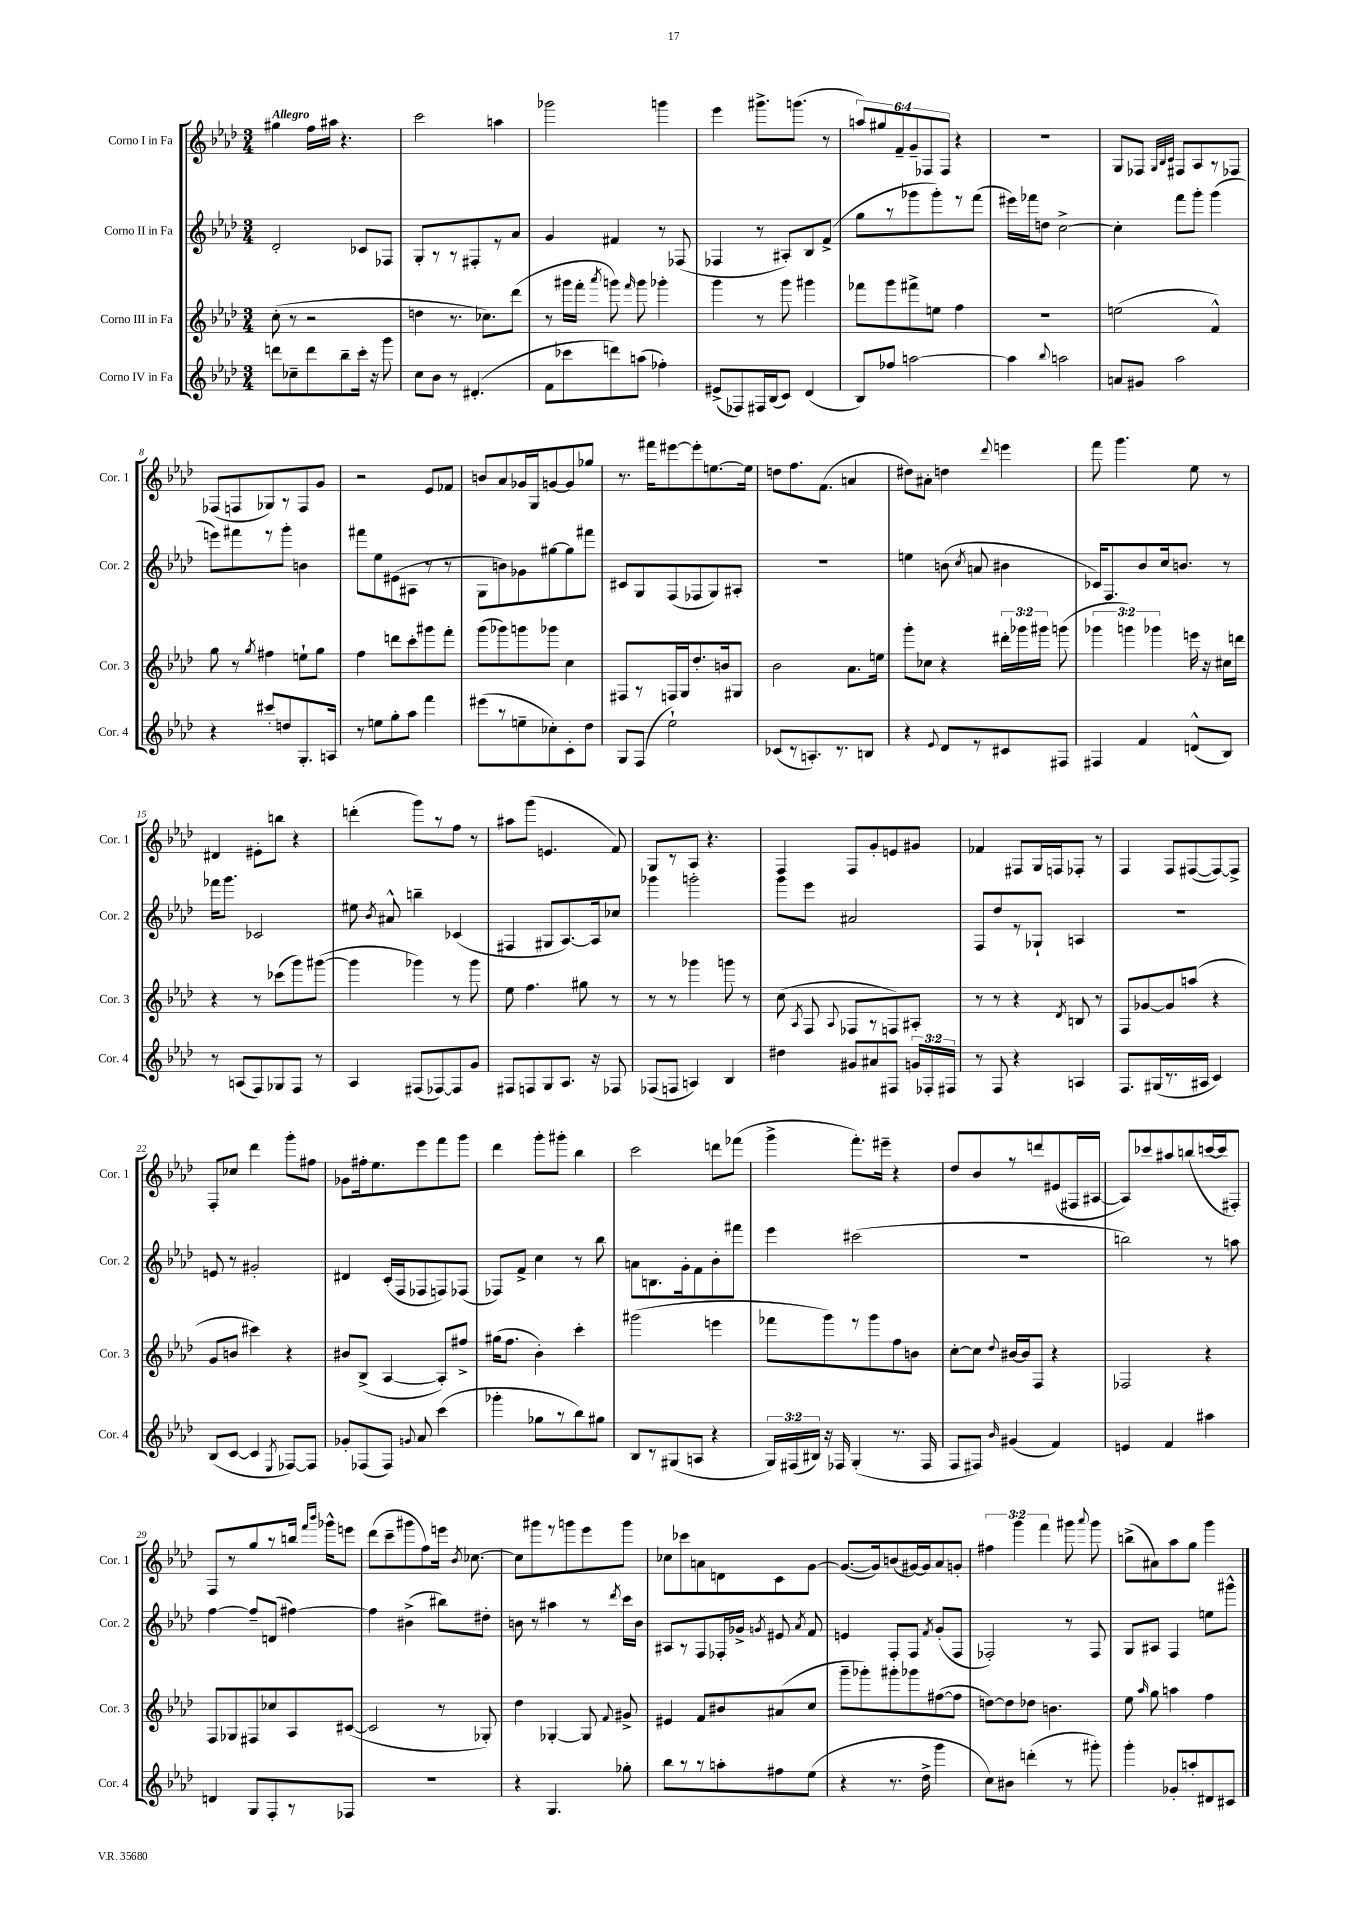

**kern	**kern	**kern	**kern
*part4	*part3	*part2	*part1
*staff4	*staff3	*staff2	*staff1
*I"Corno IV in Fa	*I"Corno III in Fa	*I"Corno II in Fa	*I"Corno I in Fa
*I'Cor. 4	*I'Cor. 3	*I'Cor. 2	*I'Cor. 1
*clefG2	*clefG2	*clefG2	*clefG2
*k[b-e-a-d-]	*k[b-e-a-d-]	*k[b-e-a-d-]	*k[b-e-a-d-]
*M3/4	*M3/4	*M3/4	*M3/4
=1	=1	=1	=1
!	!	!	!LO:TX:a:B:t=Allegro
8dddn\L	(8cc'\	2d-'/	4gg#X\
8cc-X~\	8r	.	.
8ddd\	2r	.	16ff\LL
.	.	.	16aa#X\JJ
8bb-~\	.	.	4.r
16ccc'\Jk	.	8c-X/L	.
16r	.	.	.
8ggg\	.	8F-X/J	.
=2	=2	=2	=2
8cc\L	4ddn\	8G'/L	2ccc\
8b-\J	.	8r	.
8r	8.r	8r	.
(4.d#X'/	.	8F#X'/	.
.	8.cc-X\L)	.	.
.	.	8r	4aan\
.	(8ddd-\J	8a-/J	.
=3	=3	=3	=3
8f\L	8r	4g/	2ggg-X\
8ccc-X\	16ggg#X\LL	.	.
.	16fff'\JJ	.	.
.	8qaaa-/	.	.
8dddn\)	8gggn\)	4f#X/	.
.	16qqfff/	.	.
(8aan\J	8ggg\	.	.
4ff-X'\)	4ggg-X'\	8r	4gggn\
.	.	(8F-X/	.
=4	=4	=4	=4
(8e#X^/L	4ggg\	4F-X/	4eee-\
8F-X/)	.	.	.
16F#X/L	8r	8r	8.ggg#X^\L
(16B-/J	.	.	.
8c/J)	8ggg\	8A#X'/L)	.
.	.	.	(8.gggn\J
(4d-/	4ggg#X\	8B-/	.
.	.	(8f^/J	8r
=5	=5	=5	=5
8B-/L)	8fff-X\L	8gg\L	12aan/L)
.	.	.	12gg#X/
8ff-X/J	8ggg\	8r	.
.	.	.	12f~/
[2aan\	8fff#X^\	8ggg-X\	12g~/
.	.	.	12F-X/
.	8een\J	8ggg-'\)	.
.	.	.	12F-/J
.	4ff\	8r	4r
.	.	(8fff\J	.
=6	=6	=6	=6
4aa\]	2.r	16eee#X\LL)	2.r
.	.	16fff-X\J	.
.	.	8ddn\J	.
8qqbb-/	.	.	.
2aan\	.	[2cc^\	.
=7	=7	=7	=7
8an/L	(2een\	4cc'\]	8G/L
8g#X/J	.	.	8F-X/J
.	.	.	32qqG/LLL
.	.	.	32qqB-/
.	.	.	32qqc/JJJ
2aa-\	.	8fff\L	8F#X/L
.	.	8ggg'\J	8A-/
.	4f^^/)	(4ggg\	8r
.	.	.	8F-X/J
!!LO:LB:g=z
=8	=8	=8	=8
4r	8gg\	8eeen\L)	(8F-X/L
.	8r	8fff#X\	8Fn/
.	8qgg/	.	.
8ccc#X'/L	4ff#X\	8r	8G-X/)
8ddn/	.	8ggg'\J	8r
8.G'/	8een`\L	4bn\	8F/
.	8gg\J	.	8g/J
16An/Jk	.	.	.
=9	=9	=9	=9
8r	4ff\	8fff#X\L	2r
8een\L	.	8ee-\	.
8gg'\	8dddn\L	(8e#X\	.
8aa-\J	8ccc'\	8A#X\J	.
4fff\	8ggg#X\	8r	8e-/L
.	8fff'\J	8r	8f-X/J
=10	=10	=10	=10
(8eee#X\L	(8ggg\L	8G\L	8bn/L
8r	8ggg-X\)	8bn\)	8a-/
8een~\	8gggn\	8g-X\	16g-X/L
.	.	.	16G/J
8cc-X'\)	8ggg-X\J	[8gg#X\	[8gn/
8c'\	4cc\	8gg#\]	8g/]
8dd-\J	.	8fff#X\J	8gg-X/J
=11	=11	=11	=11
8G/L	8F#X/L	8c#X/L	8.r
(8F/J	8r	8G/	.
.	.	.	16fff#X\KL
2ee-`\)	16Fn/L	(8F/	[8eee#X\
.	16G/J	.	.
.	8.dd-'/	8F-X/	8eee#'\]
.	.	8G/)	[8.een\
.	16bn/k	.	.
.	8G#X/J	8A#X'/J	.
.	.	.	16ee\Jk]
=12	=12	=12	=12
(8c-X/L	2b-\	2.r	8ddn\L
8r	.	.	8.ff\
8.An'/)	.	.	.
.	.	.	(8.f\J
8.r	.	.	.
.	8.a-\L	.	4an/
8Bn/J	.	.	.
.	16een\Jk	.	.
=13	=13	=13	=13
4r	8ggg'\L	4een\	8dd#X\L)
.	8cc-X\J	.	8a#X'\J
8qqe-/	.	.	.
8d-/L	4r	(8bn\	4ddn\
.	.	8qcc/	.
8r	.	8an/	.
.	.	.	8qqddd-/
8c#X/	24ddd#X'\LL	4b#X\	4eeen\
.	24ggg-X\	.	.
.	24ggg#X\JJ	.	.
8F#X/J	(8gggn\	.	.
=14	=14	=14	=14
4F#X/	6ggg-X\	16c-X/KL)	8fff\
.	.	8.F/	.
.	.	.	4.ggg\
.	6gggn\)	.	.
4f/	.	8b-/	.
.	6ggg-X\	.	.
.	.	16cc/k	.
.	.	8.bn/J	.
(8dn^^/L	16eeen\	.	8ee-\
.	16r	.	.
8B-/J)	16cc#X\LL	8r	8r
.	16dddn\JJ	.	.
!!LO:LB:g=z
=15	=15	=15	=15
8r	4r	16fff-X\KL	4d#X/
.	.	8.ggg\J	.
(8An/L	.	.	.
8F/)	8r	2c-X/	8e#X'\L
8G-X/	(8ccc-X\L	.	8bbn\J
8F/J	8ggg\)	.	4r
8r	([8ggg#X\J	.	.
=16	=16	=16	=16
4A-/	4ggg#\]	8ee#X\	(4dddn'\
.	.	8qb-/	.
.	.	8a#X^^/	.
(8F#X/L	4ggg-X\)	4bbn~\	8ggg\L)
[8F-X/)	.	.	8r
8F-/]	8r	(4c-X/	8ff\J
8g/J	8ggg-\	.	8r
=17	=17	=17	=17
8F#X/L	8ee-\	4F#X/	8aa#X\L
8Fn/	4.ff\	.	(8ggg\J
8G/	.	8G#X/L	4.en/
8.A-/J	.	[8.A-/)	.
.	8gg#X\	.	.
16r	.	16A-/k]	.
8F-X/	8r	8cc-X/J	8f/)
=18	=18	=18	=18
(8F-X/L	8r	4ggg-X\	8G/L
8Fn/J	8r	.	8r
4An/)	4ggg-X\	2gggn'\	8A-/J
.	.	.	4.r
4B-/	8gggn\	.	.
.	8r	.	.
=19	=19	=19	=19
4dd#X\	(8cc\	8ggg\L	4F/
.	8qA-/	.	.
.	8F/	8eee-\J	.
.	8qqA-/	.	.
8g#X/L	8F-X/L	2a#X/	8F/L
8a#X/	8r	.	8g'/
8F#X/J	8Fn/)	.	8en/
24gn/LL	8A#X'/J	.	8g#X/J
24F-X'/	.	.	.
24F#X/JJ	.	.	.
=20	=20	=20	=20
8r	8r	8F/L	4f-X/
8F/	8r	8dd-/	.
4r	4r	8r	8F#X/L
.	.	8G-X`/J	16G/L
.	.	.	16Fn/J
.	8qd-/	.	.
4An/	8Bn/	4An/	8F-X'/J
.	8r	.	8r
=21	=21	=21	=21
8.F/L	8F/L	2.r	4F/
.	[8g-X/	.	.
(16G#X/L	.	.	.
8.r	8g-/]	.	8F/L
.	(8aan/J	.	([8F#X/
16A#X/JJ	.	.	.
4c/)	4r	.	8F#/_)
.	.	.	8F#^/J]
!!LO:LB:g=z
=22	=22	=22	=22
(8B-/L	8g/L	8en/	8F'/L
[8c/J	8bn/J	8r	8cc-X/J
4c/]	4ccc#X\)	2g#X'/	4ddd-\
8qE-/	.	.	.
[8F-X/L)	4r	.	8ggg'\L
8F-/J]	.	.	8ff#X\J
=23	=23	=23	=23
8g-X'/L	8b#X/L	4d#X/	8g-X\L
(8F-X/	(8B-^/J	.	16ff#X'\k
.	.	.	8.ee-\
8F-/J)	[4A-/	(16c'/LL	.
.	.	16F/J	.
8qqgn/	.	.	.
8a-/	.	8F-X/	8eee-\
(4ccc\	8A-'/L])	8Fn/)	8fff\
.	8ff#X^/J	(8F-X/J	8ggg\J
=24	=24	=24	=24
4ggg-X'\	(16gg#X\KL	8F-X/L)	4ddd-\
.	8.ff\J	.	.
.	.	8f^/J	.
8gg-X\L	4b-'\)	4cc\	8ggg'\L
8r	.	.	8ggg#X'\J
8bb-\)	4ccc'\	8r	4bb-\
8gg#X\J	.	8bb-\	.
=25	=25	=25	=25
8B-/L	(2ggg#X\	8an\L	2ccc\
8r	.	8.Bn\	.
(8G#X/	.	.	.
.	.	16g'\k	.
8An/J	.	8f\	.
4r	4eeen\	8b-'\	8dddn\L
.	.	8fff#X\J	(8fff-X\J
=26	=26	=26	=26
24G/LL)	8fff-X\L	4eee-\	4ggg^\
(24F#X/	.	.	.
24B#X/JJ)	.	.	.
16r	8ggg\)	.	.
16F-X/	.	.	.
(4G'/	8r	(2ccc#X\	8.fff'\L)
.	8ggg\	.	.
.	.	.	16eee#X~\Jk
8.r	8ff\	.	4r
.	8bn\J	.	.
16F-/	.	.	.
=27	=27	=27	=27
8F/L	[8cc'\L	2.r	8dd-/L
8F#X/J)	8cc\J]	.	8b-/
16qqb-/	8qqdd-/	.	.
(4g#X/	[16b#X/LL	.	8r
.	16b#/J]	.	.
.	8F/J	.	8dddn/
4f/)	4r	.	(8e#X/
.	.	.	16F#X/L
.	.	.	[16A#X/JJ
=28	=28	=28	=28
4en/	2F-X/	2bbn\)	8A#/L])
.	.	.	8ccc-X/
4f/	.	.	8aa#X/
.	.	.	(8bbn/
4aa#X\	4r	8r	[16cccn/L
.	.	.	16ccc/J]
.	.	8aan\	8F#X'/J)
!!LO:LB:g=z
=29	=29	=29	=29
4dn/	8F/L	[4ff\	8F/L
.	8G-X/	.	8r
8G/L	8F#X/	8ff~/L]	8gg/
8F'/	8cc-X/	(8dn/J	8r
8r	8A-/	[4ff#X\)	16bbn/Jk
.	.	.	16qqfff/LL
.	.	.	16qqbbb-/JJ
.	.	.	16ggg-X^^\KL
8F-X/J	([8c#X/J	.	8eeen\J
=30	=30	=30	=30
2.r	2c#/]	4ff#\]	(8ddd-\L
.	.	.	8ccc~\
.	.	(4b#X^\	8ggg#X\
.	.	.	8ff\)
.	8r	8bb#X\L)	16eeen\Jk
.	.	.	8qb-/
.	.	.	[8.cc-X\
.	8G-X'/)	8dd#X'\J	.
=31	=31	=31	=31
4r	4dd-\	8bn\	8cc-\L]
.	.	8r	8ggg#X\
4.G/	[4G-X'/	4aa#X\	8r
.	.	.	8gggn\
.	8G-/]	8r	8eee-\
.	8qqf/	8qddd-/	.
8gg-X'\	8g#X^/	16ccc\LL	8ggg\J
.	.	16b\JJ	.
=32	=32	=32	=32
8bb-\L	4e#X/	8A#X/L	8cc-X\L
8r	.	8r	8ccc-X\
8r	8f/L	8F/	8an\
8aan'\	8b#X/	16F-X'/L	8dn\
.	.	16g-X^/JJ	.
.	.	8qgn/	.
8ff#X\	(8a#X/	8e#X/	8c\
.	.	8qa-/	.
(8ee-\J	8cc/J	8f/	[8g\J
=33	=33	=33	=33
4r	8ggg~\L	4en/	(8.g/L_
.	8ggg-X'\)	.	.
.	.	.	16g/k])
8.r	8ggg#X'\	8F'/L	(8bn/
.	8ggg-X\	8F/J	[16g#X/L)
16dd-^\	.	.	16g#/J]
.	.	8qf/	.
4ggg\	([8ff#X\	(8g'/L	8a-/
.	8ff#\J]	8F/J	8gn'/J
=34	=34	=34	=34
8cc\L)	[8ddn\L)	2F-X'/)	6ff#X\
8b#X\J	8dd\]	.	.
.	.	.	6ggg\
(4dddn'\	8dd-X\J	.	.
.	.	.	6fff\
.	4.bn\	.	.
8r	.	8r	8ggg#X\
.	.	.	8qqaaa-/
8ggg#X'\)	.	8F-/	8ggg#\
=35	=35	=35	=35
4ggg'\	8ee-\	8G/L	(8bbn^\L
.	16qqaa-/	.	.
.	8gg\	8A#X/J	8a#X\)
8g-X'/L	4aan\	4F/	8aa-\
8aan'/	.	.	8gg\J
8d#X/	4ff\	8een\L	4ggg\
8c#X/J	.	8ggg#X^^\J	.
==	==	==	==
*-	*-	*-	*-
